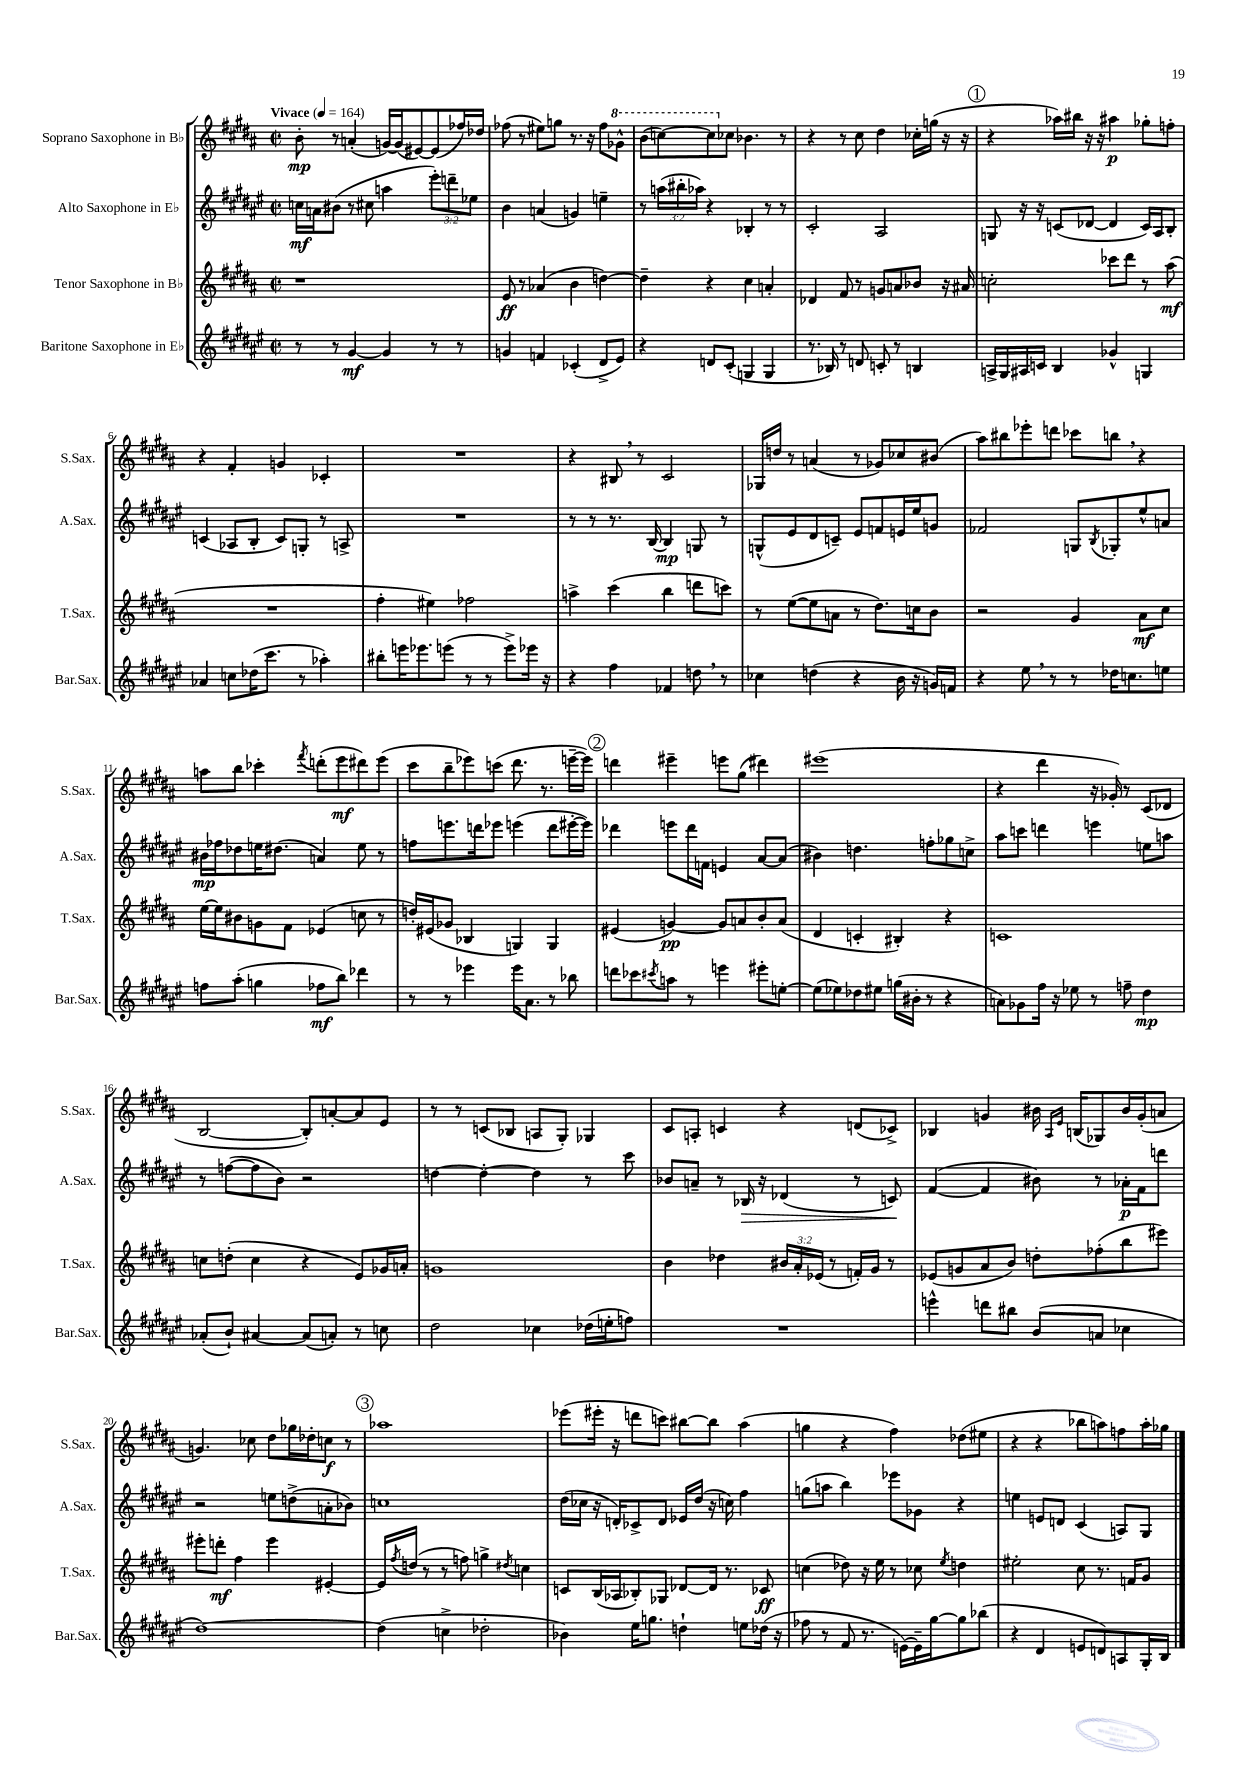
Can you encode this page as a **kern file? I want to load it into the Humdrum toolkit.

**kern	**dynam	**kern	**dynam	**kern	**dynam	**kern	**dynam
*part4	*part4	*part3	*part3	*part2	*part2	*part1	*part1
*staff4	*staff4	*staff3	*staff3	*staff2	*staff2	*staff1	*staff1
*I"Baritone Saxophone in E♭	*	*I"Tenor Saxophone in B♭	*	*I"Alto Saxophone in E♭	*	*I"Soprano Saxophone in B♭	*
*I'Bar.Sax.	*	*I'T.Sax.	*	*I'A.Sax.	*	*I'S.Sax.	*
*clefG2	*	*clefG2	*	*clefG2	*	*clefG2	*
*k[f#c#g#d#a#e#]	*	*k[f#c#g#d#a#]	*	*k[f#c#g#d#a#e#]	*	*k[f#c#g#d#a#]	*
*M2/2	*	*M2/2	*	*M2/2	*	*M2/2	*
*met(c|)	*	*met(c|)	*	*met(c|)	*	*met(c|)	*
*MM164	*	*MM164	*	*MM164	*	*MM164	*
=1	=1	=1	=1	=1	=1	=1	=1
!	!	!	!	!	!	!LO:TX:a:B:t=Vivace	!
8r	.	1r	.	16ccn\LL	mf	8b'\	mp
.	.	.	.	16an\J	.	.	.
8r	.	.	.	(8b#X\J	.	8r	.
[4g#/	mf	.	.	8r	.	(4an'/	.
.	.	.	.	8cc#X\	.	.	.
4g#/]	.	.	.	4aan\	.	[16gn/LL)	.
.	.	.	.	.	.	(16g/J]	.
.	.	.	.	.	.	[8e#X/)	.
8r	.	.	.	12eee#'\L)	.	(8e#/]	.
.	.	.	.	12dddn~\	.	.	.
8r	.	.	.	.	.	16ff-X/L)	.
.	.	.	.	12ee-X\J	.	.	.
.	.	.	.	.	.	16dd-X/JJ	.
=2	=2	=2	=2	=2	=2	=2	=2
4gn/	.	8e/	ff	4b\	.	(8ff-X\	.
.	.	8r	.	.	.	8r	.
4fn/	.	(4a-X/	.	(4an/	.	8ee#X\L)	.
.	.	.	.	.	.	8ggn\J	.
(4c-X'/	.	4b\	.	4gn/)	.	8.r	.
.	.	.	.	.	.	16r	.
8d#^/L	.	[4ddn\)	.	4een~\	.	8ff-\L	.
*	*	*	*	*	*	*8va	*
8e#/J)	.	.	.	.	.	8gg-X^^\J	.
=3	=3	=3	=3	=3	=3	=3	=3
4r	.	4dd~\]	.	8r	.	(8bb\L	.
.	.	.	.	(24aan\LL	.	[8cccn\)	.
.	.	.	.	24bb#X'\	.	.	.
.	.	.	.	24aa-X\JJ)	.	.	.
8dn/L	.	4r	.	4r	.	8ccc\]	.
*	*	*	*	*	*	*X8va	*
(8c#'/J	.	.	.	.	.	8cc-X\J	.
4Gn/	.	4cc#\	.	4B-X'/	.	4.b-X\	.
4G/	.	4an'/	.	8r	.	.	.
.	.	.	.	8r	.	8r	.
=4	=4	=4	=4	=4	=4	=4	=4
8.r	.	4d-X/	.	2c#'/	.	4r	.
16B-X/)	.	.	.	.	.	.	.
8r	.	8f#/	.	.	.	8r	.
8dn/	.	8r	.	.	.	8cc#\	.
8cn'/	.	8gn/L	.	2A#/	.	4dd#\	.
8r	.	8an/	.	.	.	.	.
4Bn/	.	8b-X/J	.	.	.	16cc-X'\LL	.
.	.	.	.	.	.	(16ggn\JJ	.
.	.	16r	.	.	.	16r	.
.	.	16a#X/	.	.	.	16r	.
!!LO:REH:place=s1:t=1
=5	=5	=5	=5	=5	=5	=5	=5
16An^/LL	.	2ccn'\	.	8Gn/	.	4r	.
16G#/	.	.	.	.	.	.	.
16A#X/	.	.	.	16r	.	.	.
16cn/JJ	.	.	.	16r	.	.	.
4B/	.	.	.	(8cn/L	.	16aa-X\LL)	.
.	.	.	.	.	.	16bb#X\JJ	.
.	.	.	.	[8d-X/J	.	16r	.
.	.	.	.	.	.	16r	.
4g-X^^/	.	8ccc-X\L	.	4d-/]	.	4aa#X\	p
.	.	8ddd#\J	.	.	.	.	.
4Gn/	.	8r	.	16c/LL)	.	8gg-X'\L	.
.	.	.	.	16A#/J	.	.	.
.	.	(8aa#\	mf	8B'/J	.	8ffn'\J	.
!!LO:LB:g=z
=6	=6	=6	=6	=6	=6	=6	=6
4a-X/	.	1r	.	(4cn/	.	4r	.
8ccn\L	.	.	.	8A-X/L	.	4f#'/	.
(16dd-X\K	.	.	.	8B'/J	.	.	.
8.ccc#\J	.	.	.	.	.	.	.
.	.	.	.	8c/L)	.	4gn/	.
8r	.	.	.	8Gn'/J	.	.	.
4aa-X'\)	.	.	.	8r	.	4c-X'/	.
.	.	.	.	8An^/	.	.	.
=7	=7	=7	=7	=7	=7	=7	=7
8bb#X'\L	.	4ff#'\	.	1r	.	1r	.
16eeen\K	.	.	.	.	.	.	.
8.eee-X\	.	.	.	.	.	.	.
.	.	4ee#X\)	.	.	.	.	.
(8eeen\J	.	.	.	.	.	.	.
8r	.	2ff-X\	.	.	.	.	.
8r	.	.	.	.	.	.	.
8eee^\L)	.	.	.	.	.	.	.
16eee-X\Jk	.	.	.	.	.	.	.
16r	.	.	.	.	.	.	.
=8	=8	=8	=8	=8	=8	=8	=8
4r	.	4aan^\	.	8r	.	4r	.
.	.	.	.	8r	.	.	.
4ff#\	.	(4ccc#\	.	8.r	.	8B#X,/	.
.	.	.	.	.	.	8r	.
.	.	.	.	[16B/	.	.	.
4f-X/	.	4bb\	.	4B/]	mp	2c#/	.
8ddn,\	.	8dddn\L	.	8Gn/	.	.	.
8r	.	8cccn\J)	.	8r	.	.	.
=9	=9	=9	=9	=9	=9	=9	=9
4cc-X\	.	8r	.	(8Gn^^/L	.	16G-X/LL	.
.	.	.	.	.	.	16ddn/JJ	.
.	.	([8ee\L	.	8e#/	.	8r	.
(4ddn\	.	8ee\]	.	8d#/	.	(4an/	.
.	.	8an\J	.	8cn~/J)	.	.	.
4r	.	8r	.	8e#/L	.	8r	.
.	.	8.dd#\L)	.	8fn/	.	8g-X/L)	.
16b\	.	.	.	16en/L	.	8cc-X/	.
16r	.	16ccn\k	.	16ee#/J	.	.	.
16gn/LL)	.	8b\J	.	8gn/J	.	(8b#X/J	.
16fn/JJ	.	.	.	.	.	.	.
=10	=10	=10	=10	=10	=10	=10	=10
4r	.	2r	.	2f-X/	.	8aa#\L)	.
.	.	.	.	.	.	8bb#X\	.
8ee#,\	.	.	.	.	.	8eee-X'\	.
8r	.	.	.	.	.	8dddn\J	.
8r	.	4g#/	.	8Gn/L	.	8ccc-X\L	.
.	.	.	.	8qB/	.	.	.
16dd-X\KL	.	.	.	8G-X'/	.	8bbn,\J	.
8.ccn\	.	.	.	.	.	.	.
.	.	8a#\L	mf	8ee#^^/	.	4r	.
8een\J	.	8cc#\J	.	8an/J	.	.	.
!!LO:LB:g=z
=11	=11	=11	=11	=11	=11	=11	=11
8ffn\L	.	[16ee\LL	.	16b#X\LL	mp	8aan\L	.
.	.	16ee\J]	.	16ff-X\J	.	.	.
(8aa#'\J	.	8b#X\	.	8dd-X\	.	8bb\J	.
4ggn\	.	8gn\	.	16een\K	.	4ccc-X'\	.
.	.	.	.	(8.dd#X\J	.	.	.
.	.	8f#\J	.	.	.	.	.
.	.	.	.	.	.	8qfff#/	.
8ff-X\L	mf	(4e-X/	.	4an/)	.	(8dddn'\L	.
8bb\J)	.	.	.	.	.	8eee\	mf
4ddd-X\	.	8ccn\	.	8ee\	.	8ddd#X\)	.
.	.	8r	.	8r	.	(8eee\J	.
=12	=12	=12	=12	=12	=12	=12	=12
8r	.	16ddn'/LL)	.	8ffn\L	.	8ccc#\L	.
.	.	(16e#X/J	.	.	.	.	.
8r	.	8g-X/J	.	8.eeen\	.	8bb~\	.
4eee-X\	.	4B-X/	.	.	.	8eee-X\)	.
.	.	.	.	16dddn\k	.	.	.
.	.	.	.	8eee-X\J	.	(8cccn\J	.
16eee-\KL	.	4Gn/)	.	(4eeen\	.	8.ddd#\	.
8.a#\J	.	.	.	.	.	.	.
.	.	.	.	.	.	8.r	.
8r	.	4G/	.	8ddd\L	.	.	.
8bb-X\	.	.	.	[16eee#X'\L	.	[16eeen~\LL	.
.	.	.	.	16eee#\JJ])	.	16eee\JJ])	.
!!LO:REH:place=s1:t=2
=13	=13	=13	=13	=13	=13	=13	=13
8dddn\L	.	(4e#X/	.	4ddd-X\	.	4dddn\	.
8ccc-X\	.	.	.	.	.	.	.
8qccc#X/	.	.	.	.	.	.	.
8aan\J	.	[4gn/)	pp	8eeen\L	.	4eee#X~\	.
8r	.	.	.	16ddd-\L	.	.	.
.	.	.	.	16fn\JJ	.	.	.
4eeen\	.	8g/L]	.	4en/	.	8eeen\L	.
.	.	8an/	.	.	.	(8gg#\J	.
8eee#X'\L	.	8b'/	.	[8a#/L	.	4ddd#X\)	.
[8een'\J	.	(8a/J	.	(8a#/J]	.	.	.
=14	=14	=14	=14	=14	=14	=14	=14
(8ee\L]	.	4d#/	.	4b#X\)	.	(1eee#X	.
8ee-X\)	.	.	.	.	.	.	.
8dd-X\	.	4cn'/	.	4.ddn\	.	.	.
8ee#X\J	.	.	.	.	.	.	.
(16ggn\LL	.	4B#X'/)	.	.	.	.	.
16b#X'\JJ	.	.	.	.	.	.	.
8r	.	.	.	8ffn'\L	.	.	.
4r	.	4r	.	8gg-X\	.	.	.
.	.	.	.	8ccn^\J	.	.	.
=15	=15	=15	=15	=15	=15	=15	=15
8an\L)	.	1cn	.	8aa#\L	.	4r	.
8g-X\	.	.	.	8cccn\J	.	.	.
16ff#\Jk	.	.	.	4dddn\	.	4ddd#\	.
16r	.	.	.	.	.	.	.
8ee-X\	.	.	.	.	.	.	.
8r	.	.	.	4eeen\	.	16r	.
.	.	.	.	.	.	16g-X'/)	.
8ffn~\	.	.	.	.	.	8r	.
4dd#\	mp	.	.	8een\L	.	(8c#/L	.
.	.	.	.	8aan\J	.	8d-X/J	.
!!LO:LB:g=z
=16	=16	=16	=16	=16	=16	=16	=16
(8a-X'/L	.	8ccn\L	.	8r	.	[2B/	.
8b`/J)	.	(8ddn'\J	.	([8ffn\L	.	.	.
[4a#X/	.	4cc\	.	8ff\]	.	.	.
.	.	.	.	8b\J)	.	.	.
(8a#/L]	.	4r	.	2r	.	8B'/L])	.
8an'/J)	.	.	.	.	.	[8an'/	.
8r	.	8e/L)	.	.	.	8a/]	.
8ccn\	.	16g-X/L	.	.	.	8e/J	.
.	.	16an'/JJ	.	.	.	.	.
=17	=17	=17	=17	=17	=17	=17	=17
2dd#\	.	1gn	.	[4ddn\	.	8r	.
.	.	.	.	.	.	8r	.
.	.	.	.	4dd'\_	.	(8cn/L	.
.	.	.	.	.	.	8B-X/J	.
4cc-X\	.	.	.	4dd\]	.	8An/L	.
.	.	.	.	.	.	8G#'/J)	.
(16dd-X\LL	.	.	.	8r	.	4G-X/	.
16een'\J	.	.	.	.	.	.	.
8ffn\J)	.	.	.	8ccc#\	.	.	.
=18	=18	=18	=18	=18	=18	=18	=18
1r	.	4b\	.	8b-X/L	.	8c#/L	.
.	.	.	.	8an~/J	.	8An'/J	.
.	.	4dd-X\	.	8r	.	4cn/	.
!	!	!	!	!	!LO:HP:b	!	!
.	.	.	.	16B-X/	>	.	.
.	.	.	.	16r	.	.	.
.	.	24b#X/LL	.	(4d-X/	.	4r	.
.	.	24a#'/	.	.	.	.	.
.	.	(24e-X/JJ	.	.	.	.	.
.	.	8r	.	.	.	.	.
.	.	16fn'/LL)	.	8r	.	(8dn/L	.
.	.	16g#/JJ	.	.	.	.	.
.	.	8r	.	8cn/)	.	8c-X^/J)	.
.	.	.	.	.	]	.	.
=19	=19	=19	=19	=19	=19	=19	=19
4eeen^^\	.	(8e-X/L	.	([4f#/	.	4B-X/	.
.	.	8gn/	.	.	.	.	.
8dddn\L	.	8a#/	.	4f#/]	.	4gn/	.
8bb#X\J	.	8b/J)	.	.	.	.	.
(8b/L	.	8ddn'\L	.	8b#X\)	.	16b#X\	.
.	.	.	.	.	.	16qqA#/LL	.
.	.	.	.	.	.	16qqe/JJ	.
.	.	.	.	.	.	(16Bn/KL	.
8an/J	.	(8ff-X'\	.	8r	.	8G-X/)	.
4cc-X\	.	8bb\	.	16a-X'\LL	p	16b#/L	.
.	.	.	.	16f#\J	.	(16g'/J	.
.	.	8eee#X\J)	.	8dddn\J	.	8an/J	.
!!LO:LB:g=z
=20	=20	=20	=20	=20	=20	=20	=20
[1dd#)	.	8eee#X'\L	.	2r	.	4.gn/)	.
.	.	8dddn'\J	mf	.	.	.	.
.	.	4ff#\	.	.	.	.	.
.	.	.	.	.	.	8cc-X\	.
.	.	4eee#\	.	8een\L	.	8dd#\L	.
.	.	.	.	(8ddn^\	.	16gg-X\L	.
.	.	.	.	.	.	16dd-X'\J	.
.	.	[4e#X'/	.	8an'\	.	8ccn\J	f
.	.	.	.	8b-X\J)	.	8r	.
!!LO:REH:place=s1:t=3
=21	=21	=21	=21	=21	=21	=21	=21
(4dd#\]	.	16e#/LL]	.	1ccn	.	1aa-X	.
.	.	8qff#/	.	.	.	.	.
.	.	(16ddn/JJ	.	.	.	.	.
.	.	8r	.	.	.	.	.
4ccn^\	.	8r	.	.	.	.	.
.	.	8ffn\)	.	.	.	.	.
2dd-X'\	.	4ggn^\	.	.	.	.	.
.	.	8qdd#X/	.	.	.	.	.
.	.	4ccn\	.	.	.	.	.
=22	=22	=22	=22	=22	=22	=22	=22
4b-X\)	.	8cn/L	.	(16dd#\LL	.	(8eee-X\L	.
.	.	.	.	16cc-X\JJ	.	.	.
.	.	(16B/L	.	16r	.	16eee#X'\Jk	.
.	.	16A-X/J	.	16dn'/KL)	.	16r	.
16ee#\KL	.	8B-X'/)	.	8c-X^/	.	8dddn\L	.
8.ggn\J	.	.	.	.	.	.	.
.	.	8G-X/J	.	8d/J	.	8cccn\J)	.
4ddn`\	.	[8d-X/L	.	16e-X/LL	.	[8bb#X\L	.
.	.	.	.	(16dd#/JJ	.	.	.
.	.	16d-/Jk]	.	16r	.	8bb#\J]	.
.	.	8.r	.	16ccn\)	.	.	.
8een\L	.	.	.	4ff#\	.	(4aa#\	.
(16dd-X\Jk	.	8c-X/	ff	.	.	.	.
16r	.	.	.	.	.	.	.
=23	=23	=23	=23	=23	=23	=23	=23
8ff-X\	.	(4ccn\	.	(8ggn\L	.	4ggn\	.
8r	.	.	.	8aan\J	.	.	.
8f#/	.	8dd-X\)	.	4bb\)	.	4r	.
8.r	.	16r	.	.	.	.	.
.	.	16ee\	.	.	.	.	.
.	.	8r	.	8eee-X\L	.	4ff#\)	.
[16en\LL)	.	.	.	.	.	.	.
16e~\]	.	8cc-X\	.	8g-X\J	.	.	.
[16gg#\J	.	.	.	.	.	.	.
.	.	8qee/	.	.	.	.	.
8gg#\]	.	4ddn\	.	4r	.	(8dd-X\L	.
(8bb-X\J	.	.	.	.	.	8ee#X\J	.
=24	=24	=24	=24	=24	=24	=24	=24
4r	.	2ee#X'\	.	4een\	.	4r	.
4d#/	.	.	.	8en/L	.	4r	.
.	.	.	.	8dn/J	.	.	.
8en/L	.	8cc#\	.	(4c#/	.	8bb-X\L	.
8dn/)	.	8.r	.	.	.	8aan\)	.
8An/	.	.	.	8An/L)	.	8ffn\	.
.	.	16fn/KL	.	.	.	.	.
16G#'/L	.	8g#/J	.	8G#/J	.	16aa'\L	.
16B/JJ	.	.	.	.	.	16gg-X\JJ	.
==	==	==	==	==	==	==	==
*-	*-	*-	*-	*-	*-	*-	*-
